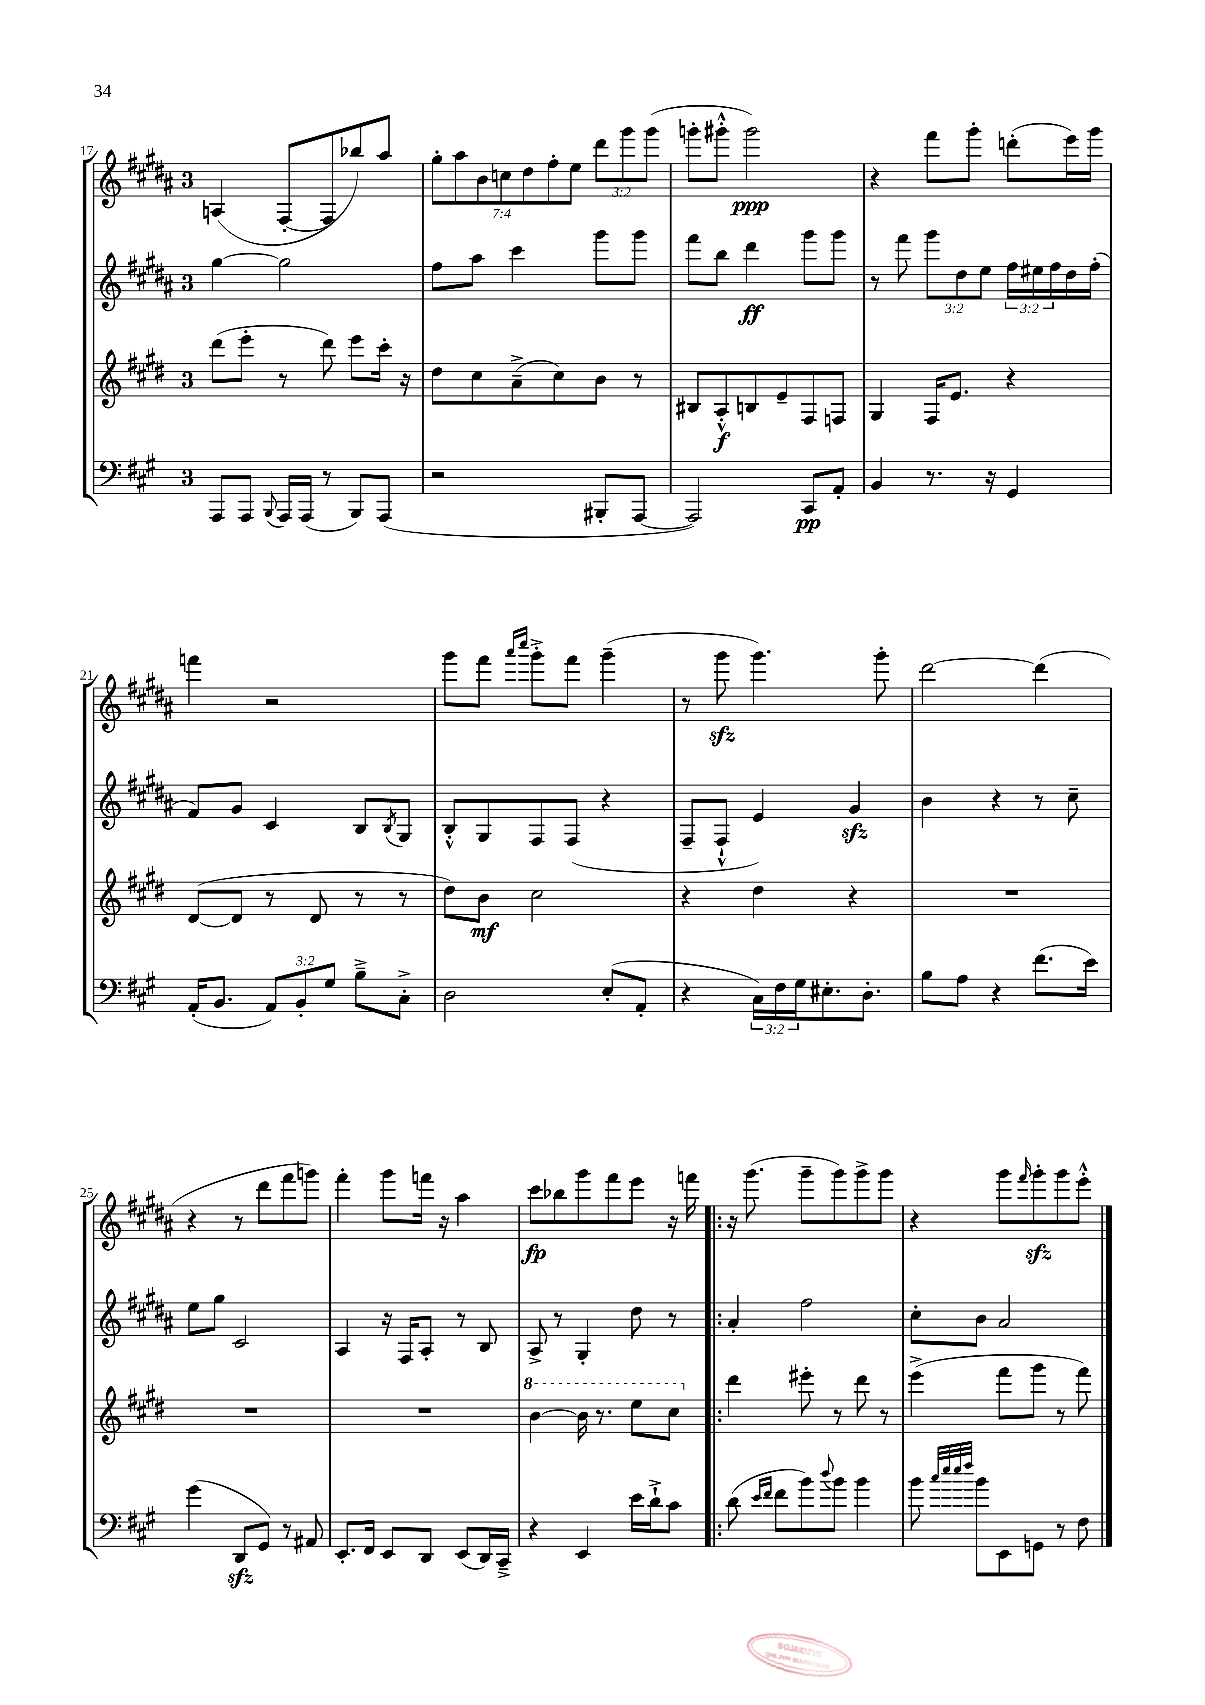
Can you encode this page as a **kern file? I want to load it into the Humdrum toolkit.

**kern	**kern	**kern	**kern
*staff4	*staff3	*staff2	*staff1
*clefF4	*clefG2	*clefG2	*clefG2
*k[f#c#g#]	*k[f#c#g#d#]	*k[f#c#g#d#a#]	*k[f#c#g#d#a#]
*M3/4	*M3/4	*M3/4	*M3/4
8AAA/L	(8ddd#\L	[4gg#\	(4A/
8AAA/J	8eee'\J	.	.
8qqBBB/	.	.	.
16AAA/LL	8r	2gg#\]	[8F#'/L
(16AAA/JJ	.	.	.
8r	8ddd#\)	.	8F#/]
8BBB/L)	8eee\L	.	8bb-/)
(8AAA/J	16ccc#'\Jk	.	8aa#/J
.	16r	.	.
=	=	=	=
2r	8dd#\L	8ff#\L	14gg#'\L
.	.	.	14aa#\
.	8cc#\	8aa#\J	.
.	.	.	14b\
.	.	.	14cc\
.	(8a~^\	4ccc#\	.
.	.	.	14dd#\
.	.	.	14ff#'\
.	8cc#\)	.	.
.	.	.	14ee\J
8BBB#'/L	8b\J	8ggg#\L	12ddd#\L
.	.	.	12ggg#\
[8AAA/J	8r	8ggg#\J	.
.	.	.	(12ggg#\J
=	=	=	=
2AAA/])	8B#/L	8fff#\L	8ggg'\L
.	8A'^^/	8bb\J	8ggg#'^^\J
.	8B/	4ddd#\	2ggg#\)
.	8e~/	.	.
8CC#/L	8F#/	8ggg#\L	.
8AA'/J	8F/J	8ggg#\J	.
=	=	=	=
4BB/	4G#/	8r	4r
.	.	8fff#\	.
8.r	16F#/LK	12ggg#\L	8fff#\L
.	8.e/J	.	.
.	.	12dd#\	.
.	.	.	8ggg#'\J
.	.	12ee\J	.
16r	.	.	.
4GG#/	4r	24ff#\LL	(8ddd'\L
.	.	24ee#\	.
.	.	24ff#\	.
.	.	16dd#\	16eee\L)
.	.	(16ff#'\JJ	16ggg#\JJ
=	=	=	=
(16AA'/LK	([8d#/L	8f#/L)	4fff\
8.BB/J	.	.	.
.	8d#/]J	8g#/J	.
12AA/L)	8r	4c#/	2r
12BB'/	.	.	.
.	8d#/	.	.
12G#/J	.	.	.
8B~^\L	8r	8B/L	.
.	.	8qB/	.
8C#'^\J	8r	8G#/J	.
=	=	=	=
2D\	8dd#\L)	8B'^^/L	8ggg#\L
.	8b\J	8G#/	8fff#\J
.	.	.	16qqaaa#/LL
.	.	.	16qqcccc#/JJ
.	2cc#\	8F#/	8ggg#'^\L
.	.	(8F#/J	8fff#\J
(8E'/L	.	4r	(4ggg#~\
8AA'/J	.	.	.
=	=	=	=
4r	4r	8F#~/L	8r
.	.	8F#`^^/J	8ggg#\
24C#\LL)	4dd#\	4e/)	4.ggg#\)
24F#\	.	.	.
24G#\J	.	.	.
8.E#'\	.	.	.
.	4r	4g#/	.
8.D'\J	.	.	.
.	.	.	8ggg#'\
=	=	=	=
8B\L	2.r	4b\	[2ddd#\
8A\J	.	.	.
4r	.	4r	.
(8.f#\L	.	8r	(4ddd#\]
.	.	8cc#~\	.
16e\Jk)	.	.	.
=	=	=	=
(4g#\	2.r	8ee\L	4r
.	.	8gg#\J	.
8DD/L	.	2c#/	8r
8GG#/J)	.	.	8ddd#\L
8r	.	.	8fff#\
8AA#/	.	.	8ggg\J)
=	=	=	=
8.EE'/L	2.r	4A#/	4fff#'\
16FF#/Jk	.	.	.
8EE/L	.	16r	8ggg#\L
.	.	16F#/LK	.
8DD/J	.	8A#'/J	16fff\Jk
.	.	.	16r
(8EE/L	.	8r	4aa#\
16DD/L)	.	8B/	.
16CC#~^/JJ	.	.	.
=	=	=	=
4r	[4bb\	8A#^/	8ccc#\L
.	.	8r	8bb-\
4EE/	16bb\]	4G#'/	8ggg#\
.	8.r	.	.
.	.	.	8fff#\
16e\LL	8eee\L	8dd#\	8eee\J
16d`^\J	.	.	.
8c#\J	8ccc#\J	8r	16r
.	.	.	16fff\
=!|:	=!|:	=!|:	=!|:
(8d\	4ddd#\	4a#'/	16r
.	.	.	(8.ggg#\
16qqe/LL	.	.	.
16qqf#/JJ	.	.	.
8f#\L	.	.	.
8b\)	8eee#'\	2ff#\	8ggg#~\L
8qqdd/	.	.	.
8b\J	8r	.	8ggg#\)
4b\	8ddd#\	.	8ggg#^\
.	8r	.	8ggg#\J
=	=	=	=
8b\	(4eee^\	8cc#'\L	4r
32qqcc#/LLL	.	.	.
32qqee/	.	.	.
32qqee/	.	.	.
32qqff#/JJJ	.	.	.
8b\L	.	8b\J	.
8EE\	8fff#\L	2a#/	8ggg#\L
.	.	.	16qqfff#/
8GG\J	8ggg#\J	.	8ggg#'\
8r	8r	.	8ggg#\
8F#\	8fff#\)	.	8eee'^^\J
==	==	==	==
*-	*-	*-	*-
